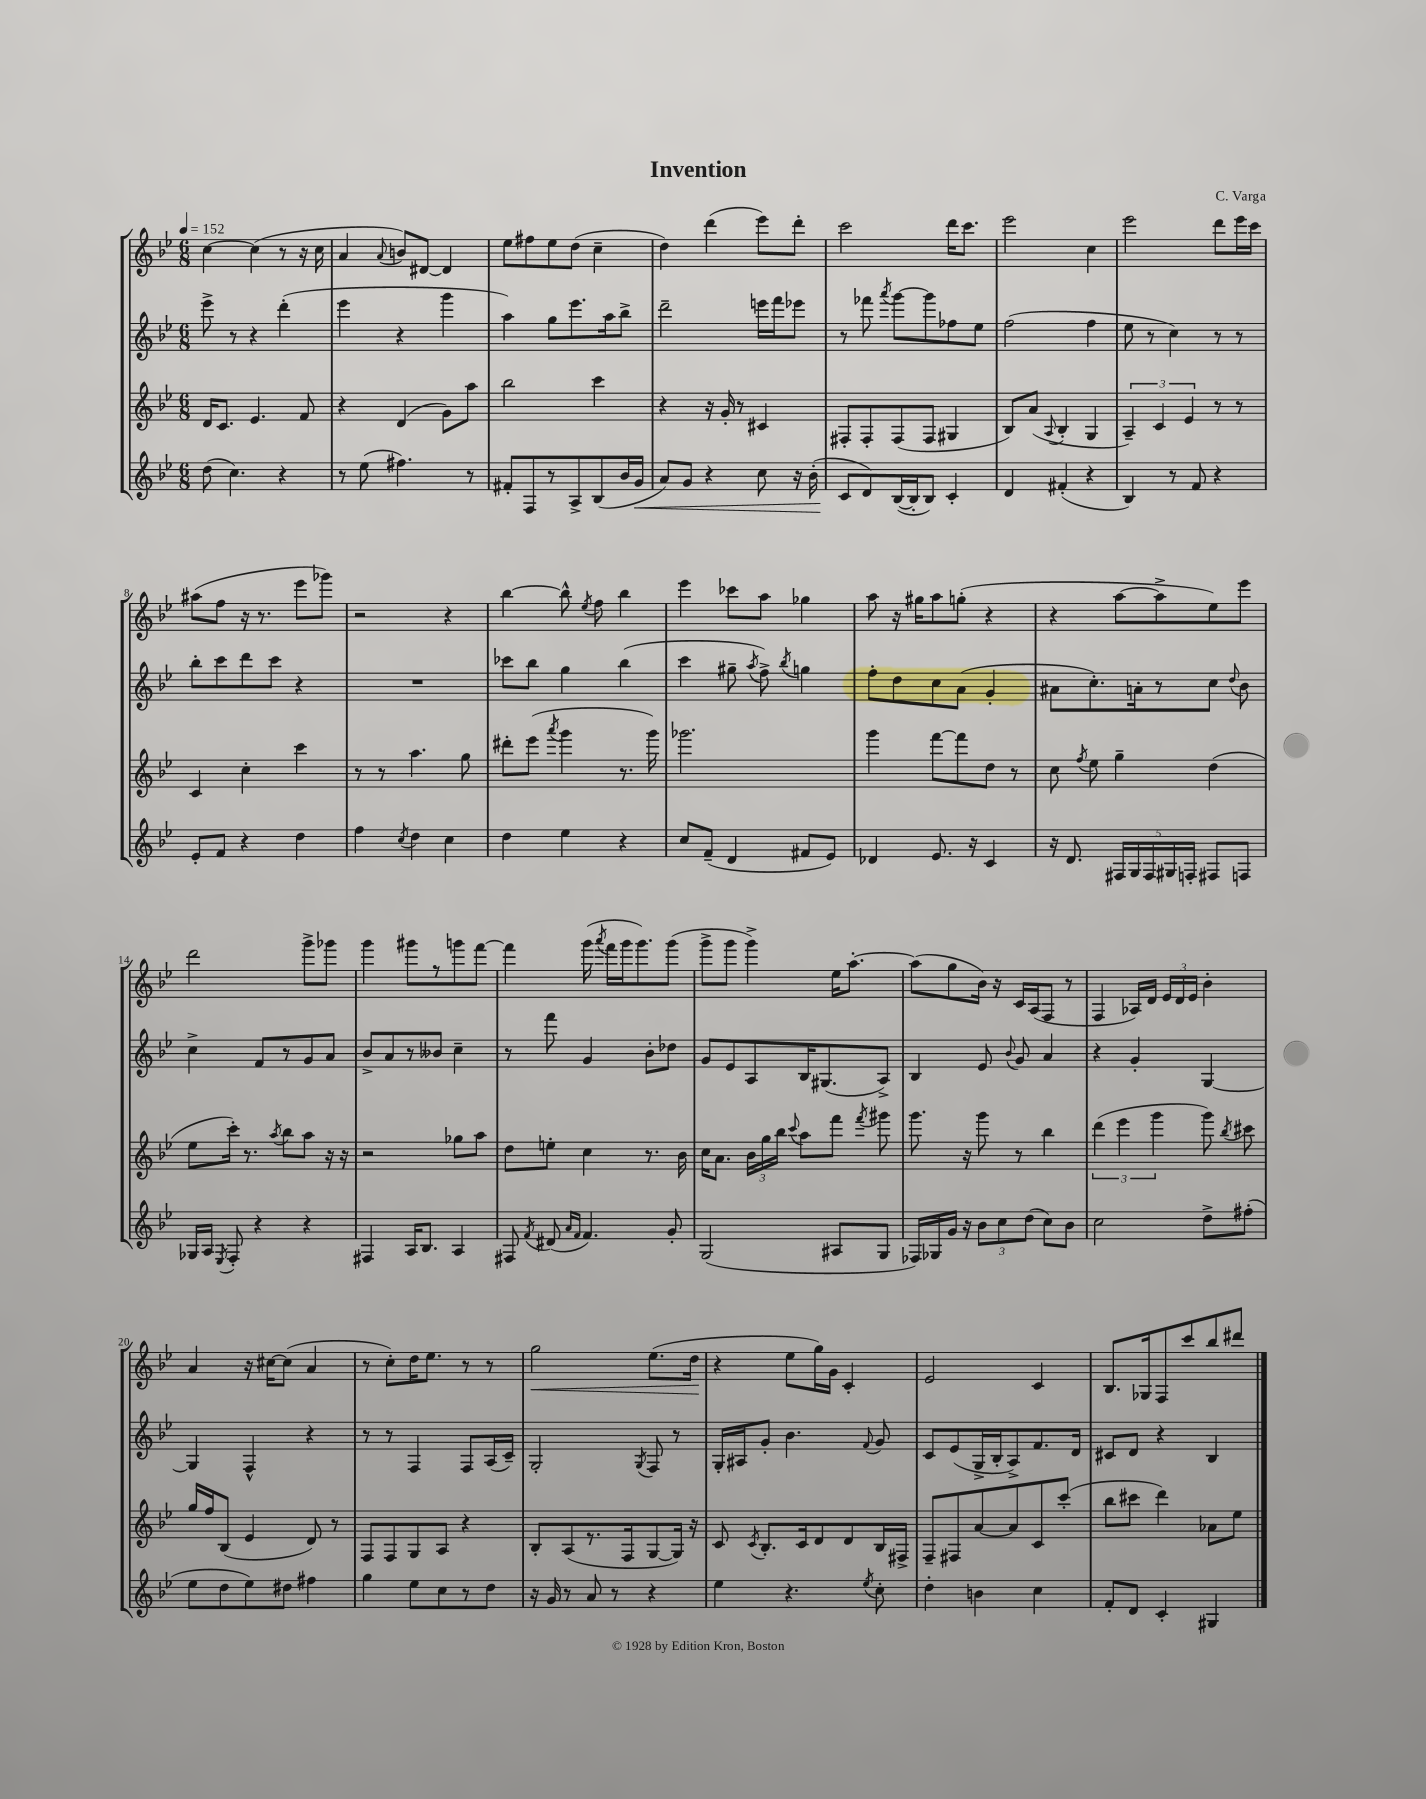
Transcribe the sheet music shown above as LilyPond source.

\header { title = "Invention" composer = "C. Varga" }
<<
\new StaffGroup <<
\new Staff = "s0" {
    \clef treble \key bes \major \numericTimeSignature \time 6/8 \tempo 4 = 152
    \autoBeamOff c''4~ c''4( r8 r16 c''16 |
    a'4 \appoggiatura { a'8 } b'8[) dis'8]~ dis'4 |
    ees''8[ fis''8 ees''8 d''8]( c''4-- |
    d''4) d'''4( ees'''8[) d'''8]-. |
    c'''2 d'''16[ c'''8.] |
    ees'''2 c''4 |
    ees'''2 d'''8[ ees'''16 c'''16] |
    ais''8[( f''8] r16 r8. ees'''8[ ges'''8]) |
    r2 r4 |
    bes''4~ bes''8-^ \acciaccatura { ees''8 } f''8 bes''4 |
    ees'''4 ces'''8[ a''8] ges''4 |
    a''8 r16 gis''16[ a''8 g''8]-.( r4 |
    r4 a''8[~ a''8-> ees''8) ees'''8] |
    d'''2 g'''8[-> ges'''8] |
    g'''4 gis'''8[ r8 g'''8 f'''8]~ |
    f'''4 g'''16( \acciaccatura { a'''8 } f'''16[ g'''16 g'''8.) g'''8]( |
    g'''8[-> g'''8] g'''4->) ees''16[ a''8.]~-. |
    a''8[( g''8 bes'16]) r16 c'16[ a16( f8] r8 |
    f4 aes16[) d'16] \tuplet 3/2 { ees'16[ d'16 ees'16] } bes'4-. |
    a'4 r16 cis''16[~ cis''8]( a'4 |
    r8 c''8[-.) d''16 ees''8.] r8 r8 |
    g''2\< ees''8.[( d''16]\! |
    r4 ees''8[ g''16) g'16] c'4-. |
    ees'2 c'4 |
    bes8.[ ges16 f8 c'''8 bes''8 dis'''8] \bar "|." |
}
\new Staff = "s1" {
    \clef treble \key bes \major \numericTimeSignature \time 6/8
    \autoBeamOff ees'''8-> r8 r4 d'''4-.( |
    ees'''4 r4 g'''4 |
    a''4) g''8[ ees'''8. a''16 bes''8]-> |
    d'''2-- e'''16[ f'''16 ees'''8] |
    r8 fes'''8 \acciaccatura { a'''8 } g'''8[~ g'''8 fes''8 ees''8] |
    f''2( f''4 |
    ees''8 r8 c''4) r8 r8 |
    bes''8[-. c'''8 d'''8 c'''8] r4 |
    R2. |
    ces'''8[ bes''8] g''4 bes''4( |
    c'''4 gis''8-- \acciaccatura { a''8 } f''8->) \acciaccatura { bes''8 } g''4 |
    f''8[-. d''8 c''8 a'8]( g'4-. |
    ais'8[ c''8.-.) a'16-. r8 c''8] \appoggiatura { d''8 } bes'8 |
    c''4-> f'8[ r8 g'8 a'8] |
    bes'8[-> a'8 r8 beses'8] c''4-- |
    r8 f'''8 g'4 bes'8[-. des''8] |
    g'8[ ees'8 a8 bes16 gis8.( a8]->) |
    bes4 ees'8 \appoggiatura { bes'8 } g'8 a'4 |
    r4 g'4-. g4~ |
    g4 f4-^ r4 |
    r8 r8 f4 f8[ a16( c'16]--) |
    g2-. \acciaccatura { g8 } f8 r8 |
    g16[-. ais16 g'8]-. bes'4. \appoggiatura { f'8 } g'8 |
    c'8[ ees'8( g16-> bes16-. a8->) f'8. d'16] |
    cis'8[ d'8] r4 bes4 \bar "|." |
}
\new Staff = "s2" {
    \clef treble \key bes \major \numericTimeSignature \time 6/8
    \autoBeamOff d'16[ c'8.] ees'4. f'8 |
    r4 d'4( g'8[) a''8] |
    bes''2 c'''4 |
    r4 r16 g'16-. r8 cis'4 |
    fis8[-. fis8-. fis8( fis8] gis4 |
    bes8[) a'8]( \appoggiatura { a8 } bes4-. g4 |
    \tuplet 3/2 { a4--) c'4 ees'4 } r8 r8 |
    c'4 c''4-. c'''4 |
    r8 r8 a''4. g''8 |
    dis'''8[-. ees'''8]( \acciaccatura { a'''8 } g'''4 r8. g'''16) |
    ges'''2. |
    g'''4 f'''8[~ f'''8 d''8] r8 |
    c''8 \acciaccatura { f''8 } ees''8 g''4-- d''4( |
    ees''8[ c'''16]-.) r8. \acciaccatura { a''8 } bes''8[ a''8] r16 r16 |
    r2 ges''8[ a''8] |
    d''8[ e''8]-. c''4 r8. bes'16 |
    c''16[ a'8.] \tuplet 3/2 { bes'16[ g''16 bes''16] } \appoggiatura { c'''8 } a''8[ f'''8] \acciaccatura { f'''8 } gis'''8 |
    g'''8. r16 g'''8 r8 bes''4 |
    \tuplet 3/2 { d'''4( ees'''4 g'''4 } g'''8) \acciaccatura { bes''8 } cis'''8 |
    g''16[ f''16 bes8]( ees'4 d'8) r8 |
    f8[ f8 g8 a8] r4 |
    bes8[-. a8( r8. f16 g8~ g16]) r16 |
    c'8 \acciaccatura { c'8 } bes8.[-. c'16 d'8 d'8 bes16 fis16]-> |
    f8[-- fis8 a'8~ a'8 c'8 c'''8]-.( |
    bes''8[ cis'''8] d'''4) aes'8[ ees''8] \bar "|." |
}
\new Staff = "s3" {
    \clef treble \key bes \major \numericTimeSignature \time 6/8
    \autoBeamOff d''8( c''4.) r4 |
    r8 ees''8( fis''4.) r8 |
    fis'8[-. f8 r8 a8-> bes8( bes'16 g'16]\< |
    a'8[) g'8] r4 c''8 r16 bes'16-.( |
    c'8[\! d'8) bes16~( bes16-. bes8]) c'4-. |
    d'4 fis'4-.( r4 |
    bes4) r8 f'8 r4 |
    ees'8[-. f'8] r4 d''4 |
    f''4 \acciaccatura { c''8 } d''4 c''4 |
    d''4 ees''4 r4 |
    c''8[ f'8]--( d'4 fis'8[ ees'8]) |
    des'4 ees'8. r16 c'4 |
    r16 d'8. \tuplet 5/4 { fis16[ g16 fis16 gis16 f16]-. } fis8[ f8] |
    ges16[ a16] \acciaccatura { ees8 } f8-. r4 r4 |
    fis4 a16[ bes8.] a4 |
    fis8 \acciaccatura { f'8 } dis'8( \grace { a'16[ f'16] } f'4.) g'8-. |
    g2( ais8[ g8] |
    fes16[) ges16 g'16] r16 \tuplet 3/2 { bes'8[ c''8 d''8]( } c''8[) bes'8] |
    c''2 d''8[-> fis''8]-.( |
    ees''8[ d''8 ees''8) dis''8] fis''4 |
    g''4 ees''8[ c''8 r8 d''8] |
    r16 g'16 r8 a'8 r8 r4 |
    ees''4 r4. \acciaccatura { ees''8 } c''8-. |
    d''4-. b'4 c''4 |
    f'8[-. d'8] c'4-. gis4 \bar "|." |
}
>>
>>
